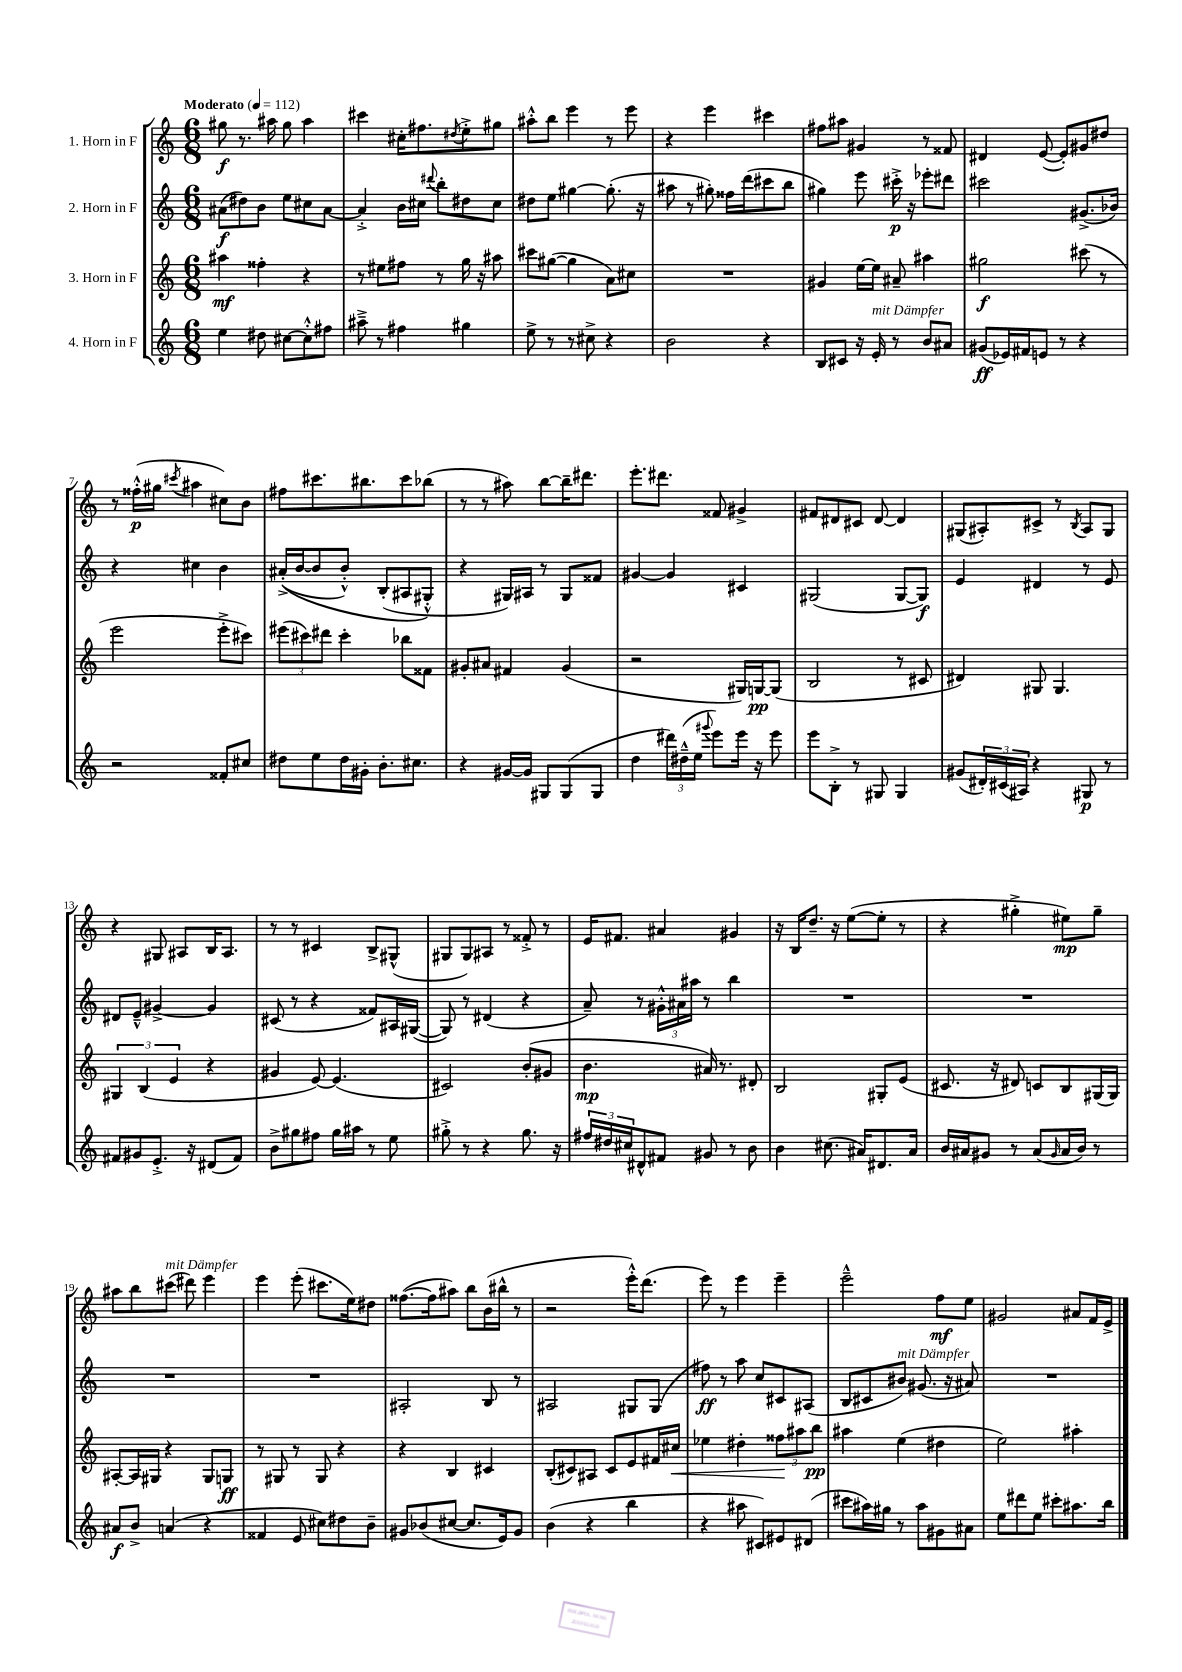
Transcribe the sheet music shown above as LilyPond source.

<<
\new StaffGroup <<
\new Staff = "s0" \with { instrumentName = "1. Horn in F" } {
    \clef treble \key c \major \numericTimeSignature \time 6/8 \tempo "Moderato" 4 = 112
    gis''8\f r8. ais''16 gis''8 ais''4 |
    cis'''4 cis''16-. fis''8. \acciaccatura { dis''8 } e''8-.-> gis''8 |
    ais''8-.-^ b''8 e'''4 r8 e'''8 |
    r4 e'''4 cis'''4 |
    fis''8 ais''8 gis'4 r8 fisis'8 |
    dis'4 e'8~( e'8-.) gis'8 dis''8 |
    r8 fisis''16-.-^\p( gis''16 \acciaccatura { cis'''8 } ais''4 cis''8) b'8 |
    fis''8 cis'''8. bis''8. cis'''8 bes''8( |
    r8 r8 ais''8) b''8~ b''16-- dis'''8. |
    e'''8.-. dis'''8. fisis'8 gis'4-> |
    fis'8 dis'8 cis'8 dis'8~ dis'4 |
    gis8( ais8-.) cis'8-> r8 \acciaccatura { b8 } ais8 gis8 |
    r4 gis8 ais8 b16 ais8. |
    r8 r8 cis'4 b8-> gis8-^( |
    gis8 gis8) ais8 r8 fisis'8-.-> r8 |
    e'16 fis'8. ais'4 gis'4 |
    r16 b16 d''8.-- r16 e''8~( e''8-. r8 |
    r4 gis''4-.-> eis''8\mp) gis''8-- |
    ais''8 b''8 cis'''8^\markup { \italic "mit Dämpfer" }( dis'''8) e'''4 |
    e'''4 e'''8-.( cis'''8. e''16) dis''8 |
    fisis''8.~( fisis''16 ais''8) b''8 b'16( bis''16-^ r8 |
    r2 e'''16-.-^) d'''8.( |
    e'''8) r8 e'''4 e'''4-- |
    e'''2---^ f''8\mf e''8 |
    gis'2 ais'8 f'16 e'16-> \bar "|." |
}
\new Staff = "s1" \with { instrumentName = "2. Horn in F" } {
    \clef treble \key c \major \numericTimeSignature \time 6/8
    ais'8\f( dis''8) b'8 e''8 cis''8 ais'8~ |
    ais'4-.-> b'16 cis''16 \appoggiatura { dis'''8 } b''8-. dis''8 cis''8 |
    dis''8 e''8 gis''4~ gis''8.-.( r16 |
    ais''8 r8 gis''8-.) fisis''16 d'''16( cis'''8 b''8 |
    gis''4) e'''8 cis'''16-.->\p r16 ees'''8-. dis'''8 |
    cis'''2 gis'8.->( bes'16) |
    r4 cis''4 b'4 |
    ais'16-.->(\( b'16~ b'8 b'8-.-^) b8-.( ais8 gis8-.-^\) |
    r4 gis16) ais16 r8 gis8 fisis'8 |
    gis'4~ gis'4 cis'4 |
    gis2( gis8~ gis8\f) |
    e'4 dis'4 r8 e'8 |
    dis'8 e'8---^ gis'4~-> gis'4 |
    cis'8( r8 r4 fisis'8) ais16 gis16~( |
    gis8) r8 dis'4( r4 |
    a'8--) r8 \tuplet 3/2 { gis'16-.-^ ais'16 ais''16 } r8 b''4 |
    R2. |
    R2. |
    R2. |
    R2. |
    ais2-. b8 r8 |
    ais2 gis8 gis8( |
    fis''8\ff) r8 a''8 c''8 cis'8 ais8( |
    b8 cis'8 bis'8^\markup { \italic "mit Dämpfer" }) gis'8.( r16 ais'8) |
    R2. \bar "|." |
}
\new Staff = "s2" \with { instrumentName = "3. Horn in F" } {
    \clef treble \key c \major \numericTimeSignature \time 6/8
    ais''4\mf fisis''4-. r4 |
    r8 eis''8 fis''8 r8 g''16 r16 ais''8 |
    cis'''8 gis''8~( gis''4 a'8) cis''8 |
    R2. |
    gis'4 e''16~ e''16 ais'8-- ais''4 |
    gis''2\f cis'''8( r8 |
    e'''2 e'''8-.-> cis'''8) |
    \tuplet 3/2 { eis'''8( cis'''8) dis'''8 } cis'''4-. bes''8 fisis'8 |
    gis'8-. ais'8 fis'4 gis'4( |
    r2 gis16) g16~\pp g8( |
    b2 r8 cis'8 |
    dis'4) gis8 gis4. |
    \tuplet 3/2 { gis4 b4( e'4 } r4 |
    gis'4 e'8~) e'4.( |
    cis'2) b'8-.( gis'8 |
    b'4.\mp ais'16) r8. dis'8-. |
    b2 gis8-. e'8( |
    cis'8. r16 dis'8) c'8 b8 gis16( gis16) |
    ais8~-. ais16 gis16 r4 gis8 g8\ff |
    r8 gis8 r8 gis8 r4 |
    r4 b4 cis'4 |
    b8-.( cis'8) ais8 cis'8 e'8 fis'16 cis''16\< |
    ees''4 dis''4-. \tuplet 3/2 { fisis''8\! ais''8 b''8\pp } |
    ais''4 e''4( dis''4 |
    e''2) ais''4-. \bar "|." |
}
\new Staff = "s3" \with { instrumentName = "4. Horn in F" } {
    \clef treble \key c \major \numericTimeSignature \time 6/8
    e''4 dis''8 cis''8~ cis''8-.-^ fis''8 |
    ais''8---> r8 fis''4 gis''4 |
    e''8-> r8 r8 cis''8-> r4 |
    b'2 r4 |
    b8 cis'8 r16 e'16-.^\markup { \italic "mit Dämpfer" } r8 b'8 ais'8 |
    gis'8\ff( ees'16) fis'16 e'8 r8 r4 |
    r2 fisis'8-. cis''8 |
    dis''8 e''8 dis''16 gis'16-. b'8.-. cis''8. |
    r4 gis'16~ gis'16 gis8 gis8( gis8 |
    d''4 \tuplet 3/2 { dis'''16) dis''16---^( e''16 } \appoggiatura { gis'''8 } e'''8) e'''16 r16 e'''8 |
    e'''8 b8-.-> r8 gis8 gis4 |
    gis'8( \tuplet 3/2 { dis'16-.) cis'16( ais16) } r4 gis8\p r8 |
    fis'8 gis'8 e'8.-.-> r16 dis'8( fis'8) |
    b'8-> gis''8 fis''8 gis''16 ais''16 r8 e''8 |
    gis''8-.-> r8 r4 gis''8. r16 |
    \tuplet 3/2 { fis''16 dis''16 cis''16 } dis'8-^ fis'8 gis'8 r8 b'8 |
    b'4 cis''8.( ais'16) dis'8. ais'16 |
    b'16 ais'16 gis'8 r8 ais'8( \grace { gis'16 } ais'16 b'16) r8 |
    ais'8\f b'8-> a'4( r4 |
    fisis'4 e'8 cis''8) dis''8 b'8-- |
    gis'8 bes'8( cis''8~ cis''8. e'16) gis'8 |
    b'4( r4 b''4 |
    r4 ais''8 cis'8) eis'8 dis'8( |
    cis'''8 ais''16) gis''16 r8 ais''8 gis'8 ais'8 |
    e''8 dis'''8 e''8 cis'''8-. ais''8. b''16 \bar "|." |
}
>>
>>
